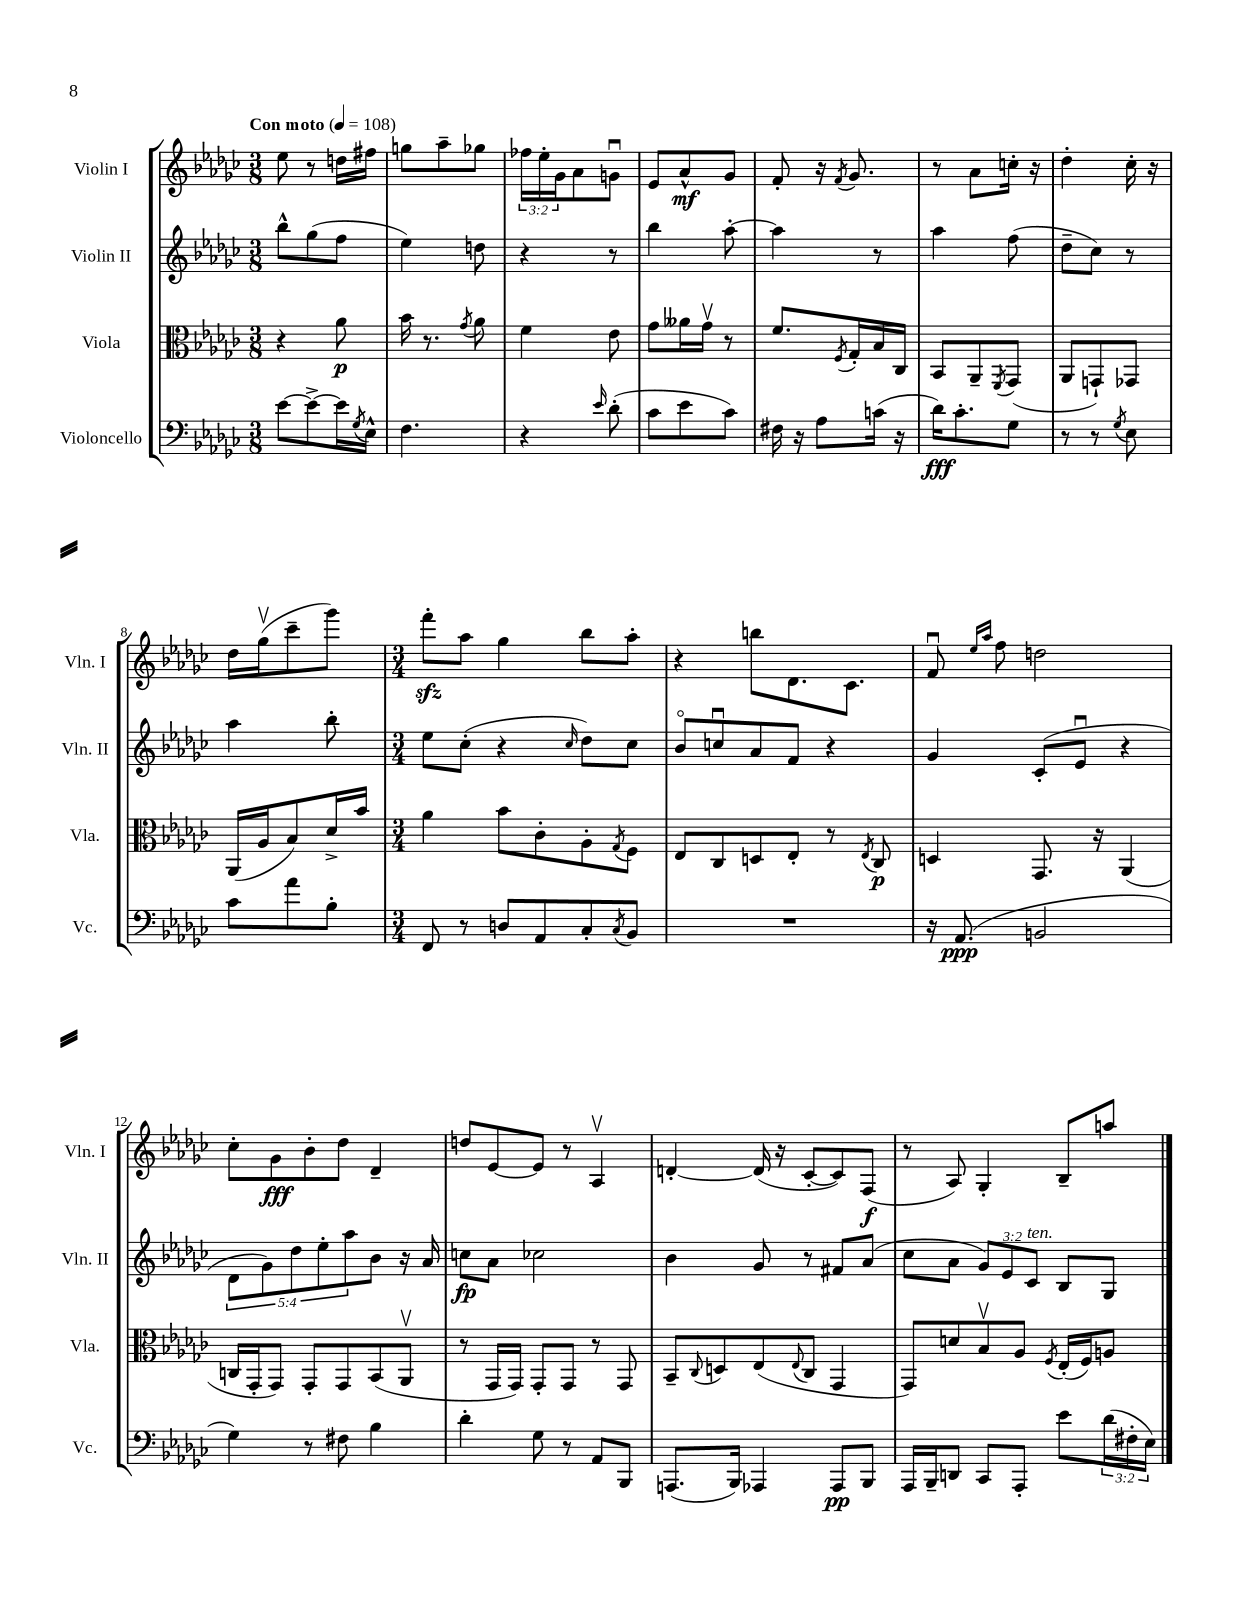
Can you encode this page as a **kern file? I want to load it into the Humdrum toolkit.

**kern	**kern	**kern	**kern
*staff4	*staff3	*staff2	*staff1
*clefF4	*clefC3	*clefG2	*clefG2
*k[b-e-a-d-g-c-]	*k[b-e-a-d-g-c-]	*k[b-e-a-d-g-c-]	*k[b-e-a-d-g-c-]
*M3/8	*M3/8	*M3/8	*M3/8
*MM108	*MM108	*MM108	*MM108
[8e-	4r	8bb-^^	8ee-
8e-^_	.	(8gg-	8r
16e-]	8a-	8ff	16dd
8qG-	.	.	.
16E-^^	.	.	16ff#
=	=	=	=
4.F	16b-	4ee-)	8gg
.	8.r	.	.
.	.	.	8aa-~
.	8qg-	.	.
.	8a-	8dd	8gg-
=	=	=	=
4r	4f	4r	24ff-
.	.	.	24ee-'
.	.	.	24g-
.	.	.	8a-
16qqe-	.	.	.
(8d-'	8e-	8r	8gu
=	=	=	=
8c-	8g-	4bb-	8e-
8e-	16a--	.	8a-^^
.	16g-v	.	.
8c-)	8r	[8aa-'	8g-
=	=	=	=
16F#	8.f	4aa-]	8f'
16r	.	.	.
8A-	.	.	16r
.	8qF	.	8qf
.	16G-'	.	8.g-
(16c	16B-	8r	.
16r	16C-	.	.
=	=	=	=
16d-)	8BB-	4aa-	8r
8.c-'	.	.	.
.	8AA-~	.	8a-
.	8qFF	.	.
8G-	(8GG-	(8ff	16cc'
.	.	.	16r
=	=	=	=
8r	8AA-	8dd-~	4dd-'
8r	8GG`)	8cc-)	.
8qG-	.	.	.
8E-	8GG-	8r	16cc-'
.	.	.	16r
=	=	=	=
8c-	(16AA-	4aa-	16dd-
.	16A-	.	(16gg-v
8a-	8B-)	.	8ccc-~
8B-'	16d-^	8bb-'	8ggg-)
.	16b-	.	.
=	=	=	=
*M3/4	*M3/4	*M3/4	*M3/4
8FF	4a-	8ee-	8fff'
8r	.	(8cc-'	8aa-
8D	8b-	4r	4gg-
8AA-	8c-'	.	.
.	.	16qqcc-	.
8C-'	8A-'	8dd-)	8bb-
8qC-	8qG-	.	.
8BB-	8F	8cc-	8aa-'
=	=	=	=
2.r	8E-	8b-o	4r
.	8C-	8ccu	.
.	8D	8a-	8bb
.	8E-'	8f	8.d-
.	8r	4r	.
.	.	.	8.c-
.	8qE-	.	.
.	8C-	.	.
=	=	=	=
16r	4D	4g-	8fu
(8.AA-	.	.	.
.	.	.	16qqee-
.	.	.	16qqaa-
.	.	.	8ff
2BB	8.GG-	(8c-'	2dd
.	.	8e-u	.
.	16r	.	.
.	(4AA-	4r	.
=	=	=	=
4G-)	16C	10d-	8cc-'
.	16GG-'	.	.
.	.	10g-)	.
.	8GG-)	.	8g-
.	.	10dd-	.
8r	8GG-'	.	8b-'
.	.	10ee-'	.
8F#	8GG-	.	8dd-
.	.	10aa-	.
4B-	(8BB-	8b-	4d-~
.	8AA-v	16r	.
.	.	16a-	.
=	=	=	=
4d-'	8r	8cc	8dd
.	16GG-	8a-	[8e-
.	16GG-)	.	.
8G-	8GG-'	2cc-	8e-]
8r	8GG-	.	8r
8AA-	8r	.	4A-v
8BBB-	8GG-	.	.
=	=	=	=
(8.AAA	8BB-~	4b-	[4d'
.	8qqC-	.	.
.	8D	.	.
16BBB-)	.	.	.
4AAA-	(8E-	8g-	(16d]
.	.	.	16r
.	8qqE-	.	.
.	8C-	8r	[8c-'
8AAA-	4GG-	8f#	8c-])
8BBB-	.	(8a-	(8F
=	=	=	=
16AAA-	8GG-)	8cc-	8r
16BBB-~	.	.	.
8DD	8d	8a-	8A-)
8CC-	8B-v	12g-)	4G-'
.	.	12e-	.
8AAA-'	8A-	.	.
.	.	12c-	.
.	8qF	.	.
8e-	(16E-'	8B-	8B-~
.	16F)	.	.
(24d-	8A	8G-	8aa
24F#'	.	.	.
24E-)	.	.	.
==	==	==	==
*-	*-	*-	*-
